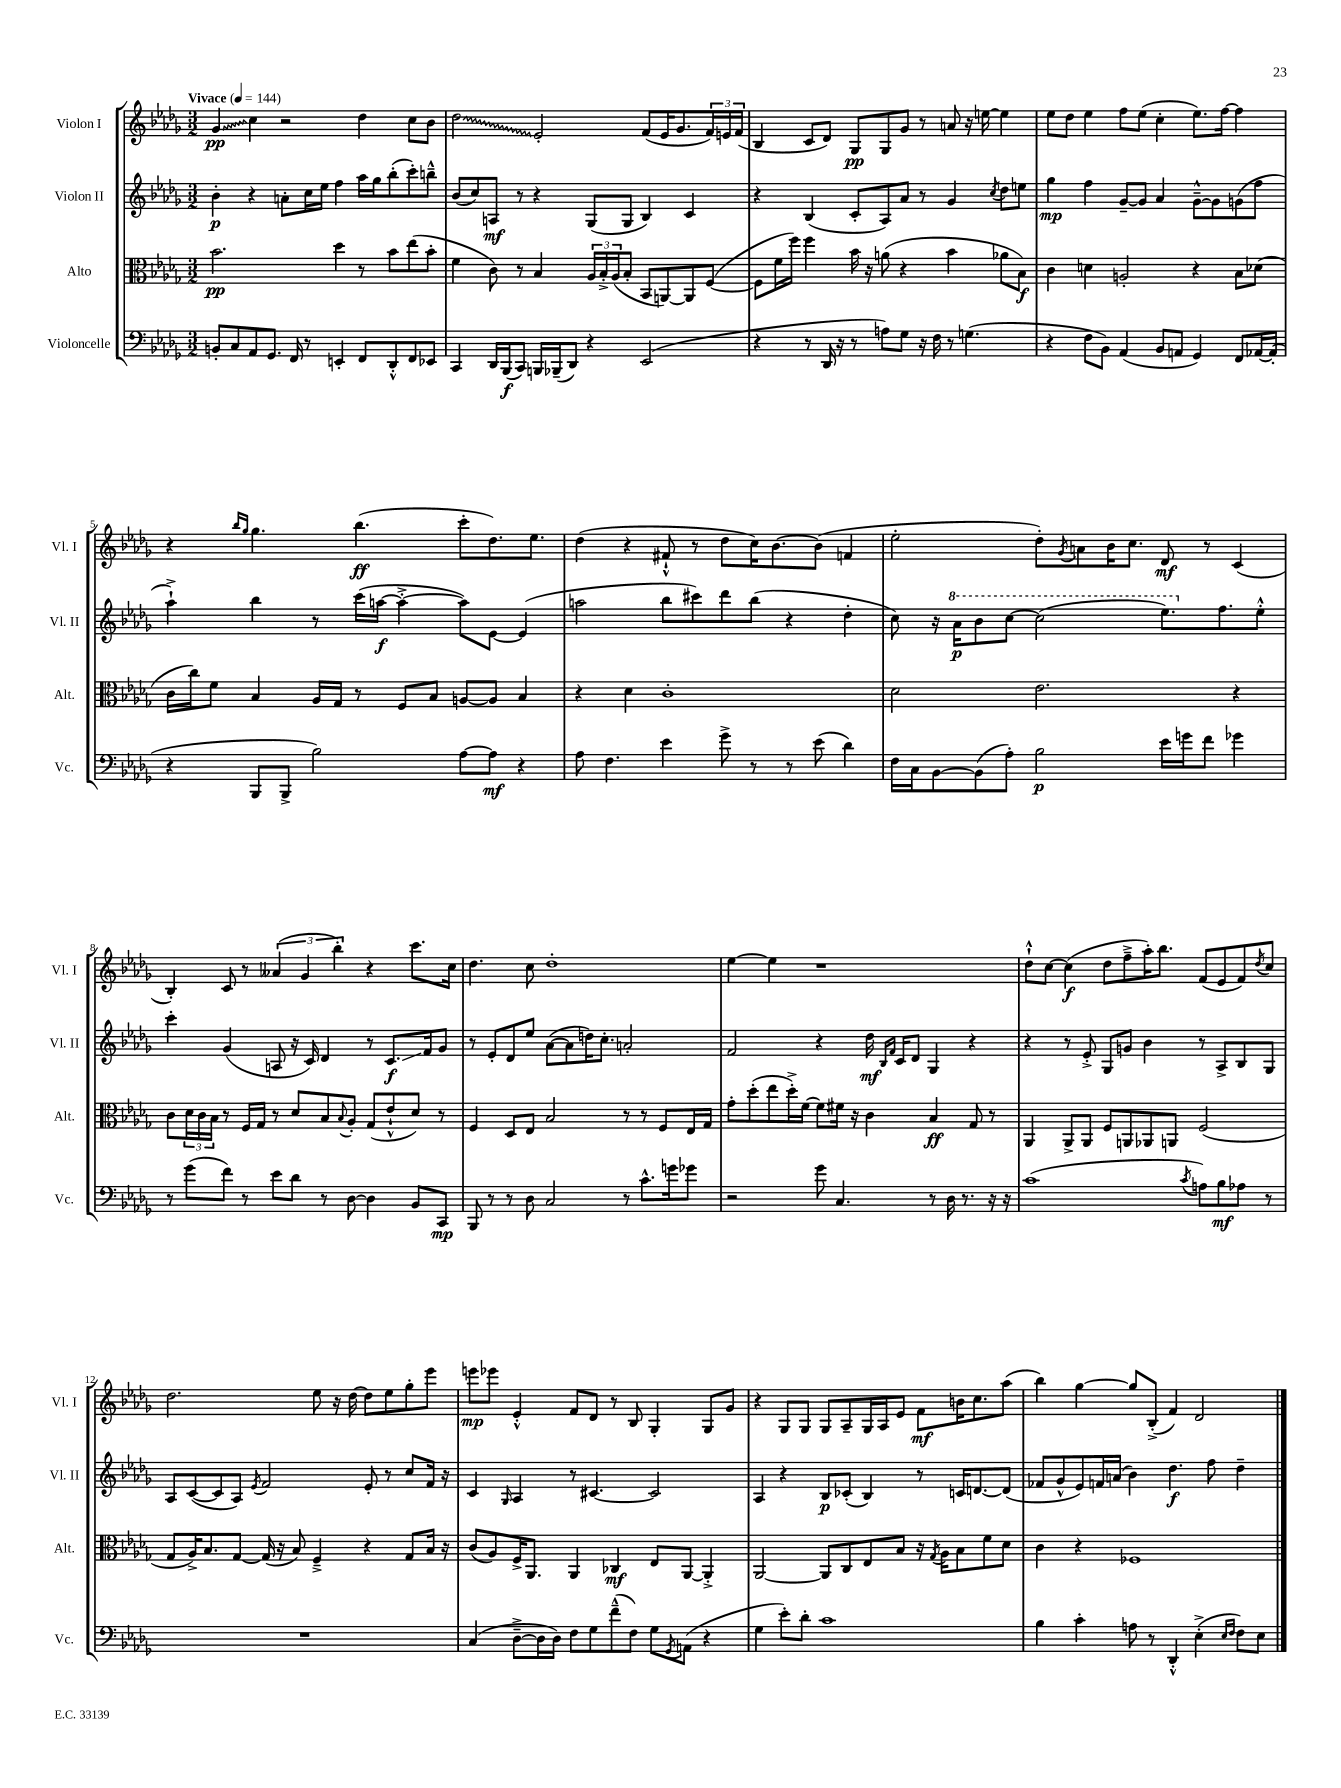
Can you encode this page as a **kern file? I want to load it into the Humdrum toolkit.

**kern	**kern	**kern	**kern
*staff4	*staff3	*staff2	*staff1
*clefF4	*clefC3	*clefG2	*clefG2
*k[b-e-a-d-g-]	*k[b-e-a-d-g-]	*k[b-e-a-d-g-]	*k[b-e-a-d-g-]
*M3/2	*M3/2	*M3/2	*M3/2
*MM144	*MM144	*MM144	*MM144
8BB'	2.b-	4b-'	4g-
8C	.	.	.
8AA-	.	4r	4cc
8.GG-	.	.	.
.	.	8a'	2r
16FF	.	.	.
8r	.	16cc	.
.	.	16ee-	.
4EE'	4dd-	4ff	.
8FF	8r	16aa-	4dd-
.	.	16gg-	.
8DD-'^^	8b-	(8bb-'	.
8FF	(8ee-	8ccc')	8cc
8EE-	8b-'	8bb~^^	8b-
=	=	=	=
4CC	4f	(8b-	2dd-
.	.	8cc)	.
16DD-	8c)	8A	.
(16BBB-	.	.	.
8CC)	8r	8r	.
16BBB	4B-	4r	2e-'
(16BBB-~	.	.	.
8DD-)	.	.	.
4r	24A-	(8G-	.
.	24B-'^	.	.
.	(24A-	.	.
.	8B-'	8G-	.
(2EE-	8BB-	4B-)	(8f
.	[8AA)	.	16e-
.	.	.	8.g-
.	8AA]	4c	.
.	([8F	.	24f)
.	.	.	24e
.	.	.	(24f
=	=	=	=
4r	8F]	4r	4B-
.	16f	.	.
.	16ff)	.	.
8r	4ff	(4B-	8c
16DD-	.	.	8d-)
16r	.	.	.
8r	16b-	8c'	8G-
.	16r	.	.
8A)	(8a	8A-)	8G-
8G-	4r	8a-	8g-
16r	.	8r	8r
16F	.	.	.
8r	4b-	4g-	8a
(4.G	.	.	16r
.	.	.	[16ee
.	.	8qcc	.
.	8a-	8dd-	4ee]
.	8B-)	8ee	.
=	=	=	=
4r	4c	4gg-	8ee-
.	.	.	8dd-
8F	4d	4ff	4ee-
8BB-)	.	.	.
(4AA-	2A'	[8g-~	8ff
.	.	8g-]	(8ee-
8BB-	.	4a-	4cc'
8AA	.	.	.
4GG-)	4r	[8g-~^^	8.ee-)
.	.	8g-]	.
.	.	.	[16ff
8FF	8B-	(8g	4ff]
[16AA-	(8d-	8ff	.
(16AA-']	.	.	.
=	=	=	=
4r	16c	4aa-`^)	4r
.	16cc)	.	.
.	8f	.	.
.	.	.	16qqbb-
.	.	.	16qqgg-
8BBB-	4B-	4bb-	4.gg-
8BBB-^	.	.	.
2B-)	16A-	8r	.
.	16G-	.	.
.	8r	(16ccc	(4.bb-
.	.	[16aa	.
.	8F	4aa'^_	.
.	8B-	.	.
[8A-	[8A	8aa])	8ccc'
8A-]	8A]	[8e-	8.dd-)
4r	4B-	(4e-]	.
.	.	.	8.ee-
=	=	=	=
8A-	4r	2aa	(4dd-
4.F	.	.	.
.	4d-	.	4r
4e-	1c'	8bb-	8f#`^^
.	.	8ccc#)	8r
8g-^	.	8ddd-	8dd-
8r	.	(8bb-	16cc)
.	.	.	[8.b-
8r	.	4r	.
(8e-	.	.	(8b-]
4d-)	.	4dd-'	4f
=	=	=	=
16F	2d-	8cc)	2ee-'
16C	.	.	.
[8BB-	.	16r	.
.	.	16aa-	.
(8BB-]	.	8bb-	.
8A-')	.	[8ccc	.
2B-	2.e-	(2ccc]	8dd-')
.	.	.	8qg-
.	.	.	8a
.	.	.	16b-
.	.	.	8.cc
16e-	.	8.eee-)	8d-
16g	.	.	.
8f	.	.	8r
.	.	8.ff	.
4g-	4r	.	(4c
.	.	8ee-'^^	.
=	=	=	=
8r	8c	4ccc'	4B-')
(8g-	24d-	.	.
.	24c	.	.
.	24B-	.	.
8f)	8r	(4g-	8c
8r	16F	.	8r
.	16G-	.	.
8e-	8r	8A	(6a--
8d-	8d-	16r	.
.	.	.	6g-
.	.	16c)	.
8r	8B-	4d-	.
.	.	.	6bb-')
.	8qqB-	.	.
[8D-	8A-'	.	.
4D-]	(8G-	8r	4r
.	8e-`^^	8.c	.
8BB-	8d-)	.	8.ccc
.	.	16f	.
8CC	8r	8g-	.
.	.	.	16cc
=	=	=	=
8BBB-	4F	8r	4.dd-
8r	.	8e-'	.
8r	8D-	8d-	.
8D-	8E-	8ee-	8cc
2C	2B-	([8a-	1dd-'
.	.	8a-]	.
.	.	16dd)	.
.	.	8.cc'	.
8r	8r	2a'	.
8.c^^	8r	.	.
.	8F	.	.
16g	.	.	.
8g-	16E-	.	.
.	16G-	.	.
=	=	=	=
2r	8g-'	2f	[4ee-
.	(8dd-'	.	.
.	8ee-	.	4ee-]
.	16dd-'^)	.	.
.	[16f	.	.
8g-	8f]	4r	1r
4.C	16f#	.	.
.	16r	.	.
.	4c	16dd-	.
.	.	16qqB-	.
.	.	16qqf	.
.	.	16c	.
.	.	8d-	.
8r	4B-	4G-	.
16D-	.	.	.
8.r	.	.	.
.	8G-	4r	.
16r	8r	.	.
16r	.	.	.
=	=	=	=
(1c	4AA-	4r	8dd-`^^
.	.	.	[8cc
.	8AA-^	8r	(4cc]
.	8AA-	8e-'^	.
.	8F	8G-	8dd-
.	8AA	8g	8ff~^
.	8AA-	4b-	16aa-')
.	.	.	8.bb-
.	8AA	.	.
8qc	.	.	.
8A)	(2F	8r	(8f
8B-	.	8A-^	8e-
8A-	.	8B-	8f)
.	.	.	8qdd-
8r	.	8G-	8cc
=	=	=	=
1.r	8G-	8A-	2.dd-
.	16A-^)	([8c	.
.	8.B-	.	.
.	.	8c]	.
.	[8G-	8A-)	.
.	.	8qe-	.
.	(16G-]	2f	.
.	16r	.	.
.	8B-)	.	.
.	4F~^	.	8ee-
.	.	.	16r
.	.	.	[16dd-
.	4r	8e-'	8dd-]
.	.	8r	8ee-
.	8G-	8cc	8gg-'
.	16B-	16f	8eee-
.	16r	16r	.
=	=	=	=
(4C	(8c	4c	8eee
.	8A-)	.	8eee-
.	.	16qqG-	.
[8D-~^	16F^	4A-	4e-'^^
.	8.AA-	.	.
16D-]	.	.	.
16D-)	.	.	.
8F	4AA-	8r	8f
8G-	.	[4.c#	8d-
(8f~^^	4C-	.	8r
8F)	.	.	8B-
8G-	8E-	2c#]	4G-'
8qGG-	.	.	.
(8AA	[8AA-	.	.
4r	4AA-'^]	.	8G-
.	.	.	8g-
=	=	=	=
4G-	[2AA-	4A-	4r
8e-')	.	4r	8G-
8d-'	.	.	8G-
1c	8AA-]	8B-	8G-
.	8C	(8c-'	8A-~
.	8E-	4B-)	16G-
.	.	.	16A-
.	8B-	.	8e-
.	16r	8r	8f
.	8qG-	.	.
.	16A-	.	.
.	8B-	16c	16b
.	.	[8.d	8.cc
.	8f	.	.
.	8d-	(8d]	(8aa-
=	=	=	=
4B-	4c	8f-	4bb-)
.	.	8g-^^	.
4c'	4r	8e-)	[4gg-
.	.	16f	.
.	.	(16a	.
8A	1F-	4b-)	8gg-]
8r	.	.	(8B-'^
4DD-'^^	.	4.dd-	4f)
(4E-'^	.	.	2d-
.	.	8ff	.
16qqE-	.	.	.
16qqF	.	.	.
8F)	.	4dd-~	.
8E-	.	.	.
==	==	==	==
*-	*-	*-	*-
